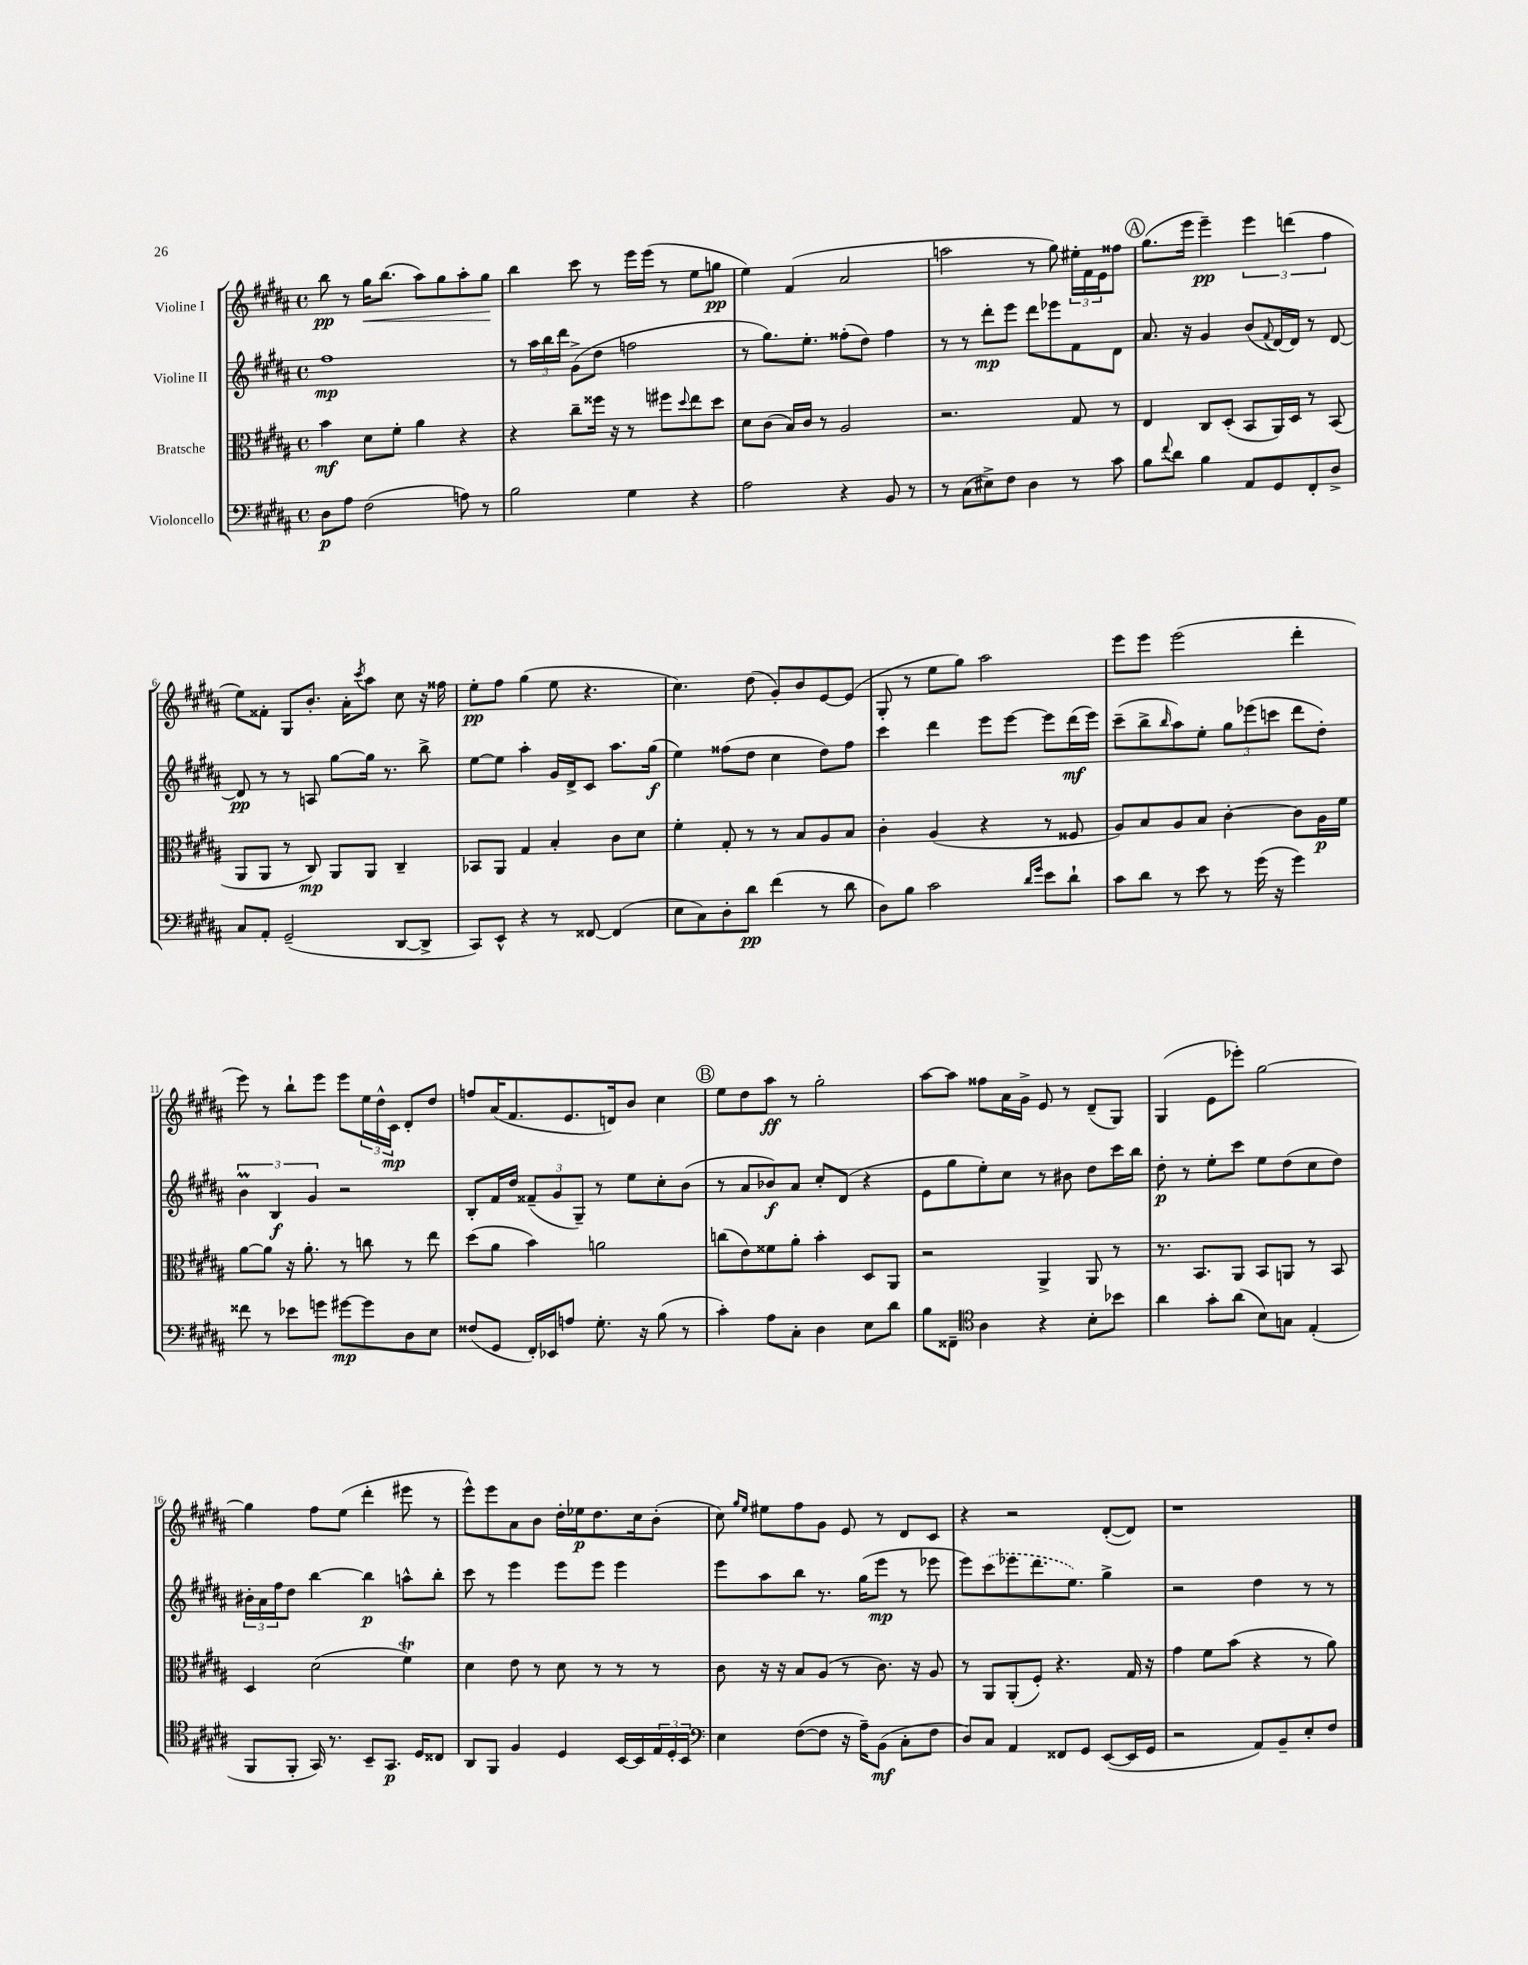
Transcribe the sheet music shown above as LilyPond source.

<<
\new StaffGroup <<
\new Staff = "s0" \with { instrumentName = "Violine I" } {
    \clef treble \key b \major \defaultTimeSignature \time 4/4
    b''8\pp r8 gis''16\< b''8.( ais''8) gis''8 ais''8-. gis''8\! |
    b''4 cis'''8 r8 e'''16 e'''16( r8 e''8 g''8\pp |
    e''4) fis'4( ais'2 |
    a''2 r8 gis''8) \tuplet 3/2 { eis''16-. fis'16 e'16 } fisis''8 |
    \mark \markup { \circle "A" } gis''8.( e'''16 e'''4--\pp) \tuplet 3/2 { e'''4 d'''4( fis''4 } |
    e''8) fisis'8-. gis8 b'8.-. ais'16-. \acciaccatura { cis'''8 } ais''8 cis''8 r16 fisis''16 |
    e''8-.\pp fis''8 gis''4( e''8 r4. |
    cis''4.) dis''8( gis'8-.) b'8 e'8~ e'8( |
    gis8-. r8 e''8 gis''8) ais''2 |
    e'''8 e'''8 e'''2( dis'''4-. |
    e'''8) r8 b''8-! e'''8 e'''8 \tuplet 3/2 { e''16 dis''16-^ cis'16\mp } dis'8-. dis''8 |
    f''8 ais'16( fis'8. e'8. d'16) b'8 cis''4 |
    \mark \markup { \circle "B" } e''8 dis''8 ais''8\ff r8 gis''2-. |
    ais''8~ ais''8 fisis''8 ais'16 gis'16-> e'8 r8 dis'8--( gis8) |
    gis4( e'8 ees'''8-.) gis''2~ |
    gis''4 fis''8 e''8( dis'''4-. eis'''8 r8 |
    e'''8-^) e'''8 ais'8 b'8 dis''16-. ees''16\p dis''8. cis''16 b'8-.( |
    cis''8) \grace { gis''16 e''16 } eis''8 fis''8 gis'8 e'8 r8 dis'8 cis'8 |
    r4 r2 dis'8~-.( dis'8) |
    r1 \bar "|." |
}
\new Staff = "s1" \with { instrumentName = "Violine II" } {
    \clef treble \key b \major \defaultTimeSignature \time 4/4
    fis''1\mp |
    r8 \tuplet 3/2 { ais''16 b''16 dis'''16 } gis'8->( dis''8 f''2 |
    r8 gis''8.) e''8.-. fisis''8-.( dis''8) fisis''4 |
    r8 r8 dis'''8-.\mp e'''8 dis'''8 ees'''8 fis'8 dis'8 |
    \mark \markup { \circle "A" } ais'8. r16 gis'4 b'8( \appoggiatura { fis'8 } dis'16~) dis'16 r8 dis'8~ |
    dis'8\pp r8 r8 a8 gis''8~ gis''16 r8. b''8-> |
    e''8~ e''8 ais''4-. gis'16 dis'16-> cis'8 ais''8. gis''16\f( |
    e''4) fisis''8( dis''8 cis''4 dis''8) fisis''8 |
    cis'''4 dis'''4 e'''8 e'''8~ e'''8 dis'''16\mf( e'''16) |
    cis'''8--( b''8-> \grace { b''16 } ais''8) e''8-. \tuplet 3/2 { gis''8 ees'''8( c'''8 } dis'''8 dis''8-.) |
    \tuplet 3/2 { b'4\prall b4\f gis'4 } r2 |
    b8-. fis'16 dis''16 \tuplet 3/2 { fisis'8--( gis'8 gis8--) } r8 e''8 cis''8-. b'8( |
    \mark \markup { \circle "B" } r8 ais'8 bes'8\f) ais'8 cis''8-. dis'8( r4 |
    e'8 gis''8 e''8-.) cis''8 r8 bis'8 dis''8 cis'''16 b''16 |
    dis''8-.\p r8 e''8-. cis'''8 e''8 dis''8( cis''8 dis''8) |
    \tuplet 3/2 { bis'16-. ais'16 fis''16 } dis''8 b''4~ b''4\p a''8-^ b''8-. |
    cis'''8 r8 e'''4 e'''8 e'''8 e'''4 |
    e'''8 ais''8 b''8 r8. gis''16( e'''8\mp r8 ees'''8 |
    e'''8) \once \slurDashed cis'''8( ees'''8 dis'''8. e''8.) gis''4-> |
    r2 dis''4 r8 r8 \bar "|." |
}
\new Staff = "s2" \with { instrumentName = "Bratsche" } {
    \clef alto \key b \major \defaultTimeSignature \time 4/4
    b'4\mf dis'8 fis'8-. ais'4 r4 |
    r4 cis''8-- fisis''16 r16 r8 fis''8 \appoggiatura { dis''8 } e''8 dis''8 |
    dis'8 cis'8( b16) cis'16 r8 ais2 |
    r2. gis8 r8 |
    \mark \markup { \circle "A" } e4 cis8 dis8-.( b,8 ais,16) dis16 r8 b,8( |
    ais,8 ais,8 r8 cis8\mp) ais,8 ais,8 cis4-- |
    bes,8 ais,8 gis4 b4-. cis'8 dis'8 |
    fis'4-. gis8-. r8 r8 b8 ais8 b8 |
    cis'4-. ais4( r4 r8 fisis8 |
    ais8) b8 ais8 b8 cis'4~-. cis'8 ais16\p fis'16 |
    ais'8~ ais'8 r16 ais'8.-. r8 c''8 r8 e''8 |
    dis''8( ais'8 b'4) a'2 |
    \mark \markup { \circle "B" } c''8( e'8) fisis'8 ais'8-. b'4-. dis8 ais,8 |
    r2 ais,4-> ais,8 r8 |
    r8. b,8. ais,8 b,8 a,8 r8 b,8 |
    dis4 dis'2( fis'4\trill) |
    dis'4 e'8 r8 dis'8 r8 r8 r8 |
    cis'8 r16 r16 b8 ais8( r8 cis'8.) r16 ais8 |
    r8 ais,8 ais,8-.( fis8-.) r4. gis16 r16 |
    gis'4 fis'8 b'8( r4 r8 ais'8) \bar "|." |
}
\new Staff = "s3" \with { instrumentName = "Violoncello" } {
    \clef bass \key b \major \defaultTimeSignature \time 4/4
    dis8\p ais8 fis2( a8) r8 |
    b2 gis4 r4 |
    ais2 r4 b,8 r8 |
    r8 cis8( eis8->) fis8 dis4 r8 cis'8 |
    \mark \markup { \circle "A" } b8 \appoggiatura { fis'8 } dis'8 b4 ais,8 gis,8 fis,8-. dis8-> |
    cis8 ais,8-. gis,2--( dis,8~ dis,8-> |
    cis,8) e,8-^ r4 r8 fisis,8~ fisis,4( |
    e8 cis8) dis8-. dis'8\pp fis'4( r8 dis'8 |
    dis8) b8 cis'2 \grace { dis'16 gis'16 } e'8 dis'8-! |
    cis'8 dis'8 r8 e'8 r8 gis'16( r16 gis'4) |
    fisis'8 r8 ees'8 g'8 gis'8~\mp gis'8 dis8 e8 |
    fisis8( gis,8 fis,16-.) ees,16 a8 gis8.-. r16 b8( r8 |
    \mark \markup { \circle "B" } cis'4-.) ais8 cis8-. dis4 e8 dis'8 |
    b8 fisis,8-- \clef tenor ais4 r4 b8-. bes'8 |
    ais'4 gis'8-. ais'8( b8) g8 e4-.( |
    fis,8 fis,8-. gis,16) r8. b,8-- gis,8.\p dis16 cisis8 |
    ais,8 fis,8 fis4 dis4 b,16~ b,16 \tuplet 3/2 { e16 dis16-. b,16 } |
    \clef bass e4 fis8~( fis8 r16 ais16--) b,8\mf( cis8-. fis8 |
    dis8) cis8 ais,4 fisis,8 gis,8 e,8~( e,16 gis,16 |
    r2 ais,8) b,8-- e8-. fis8 \bar "|." |
}
>>
>>
